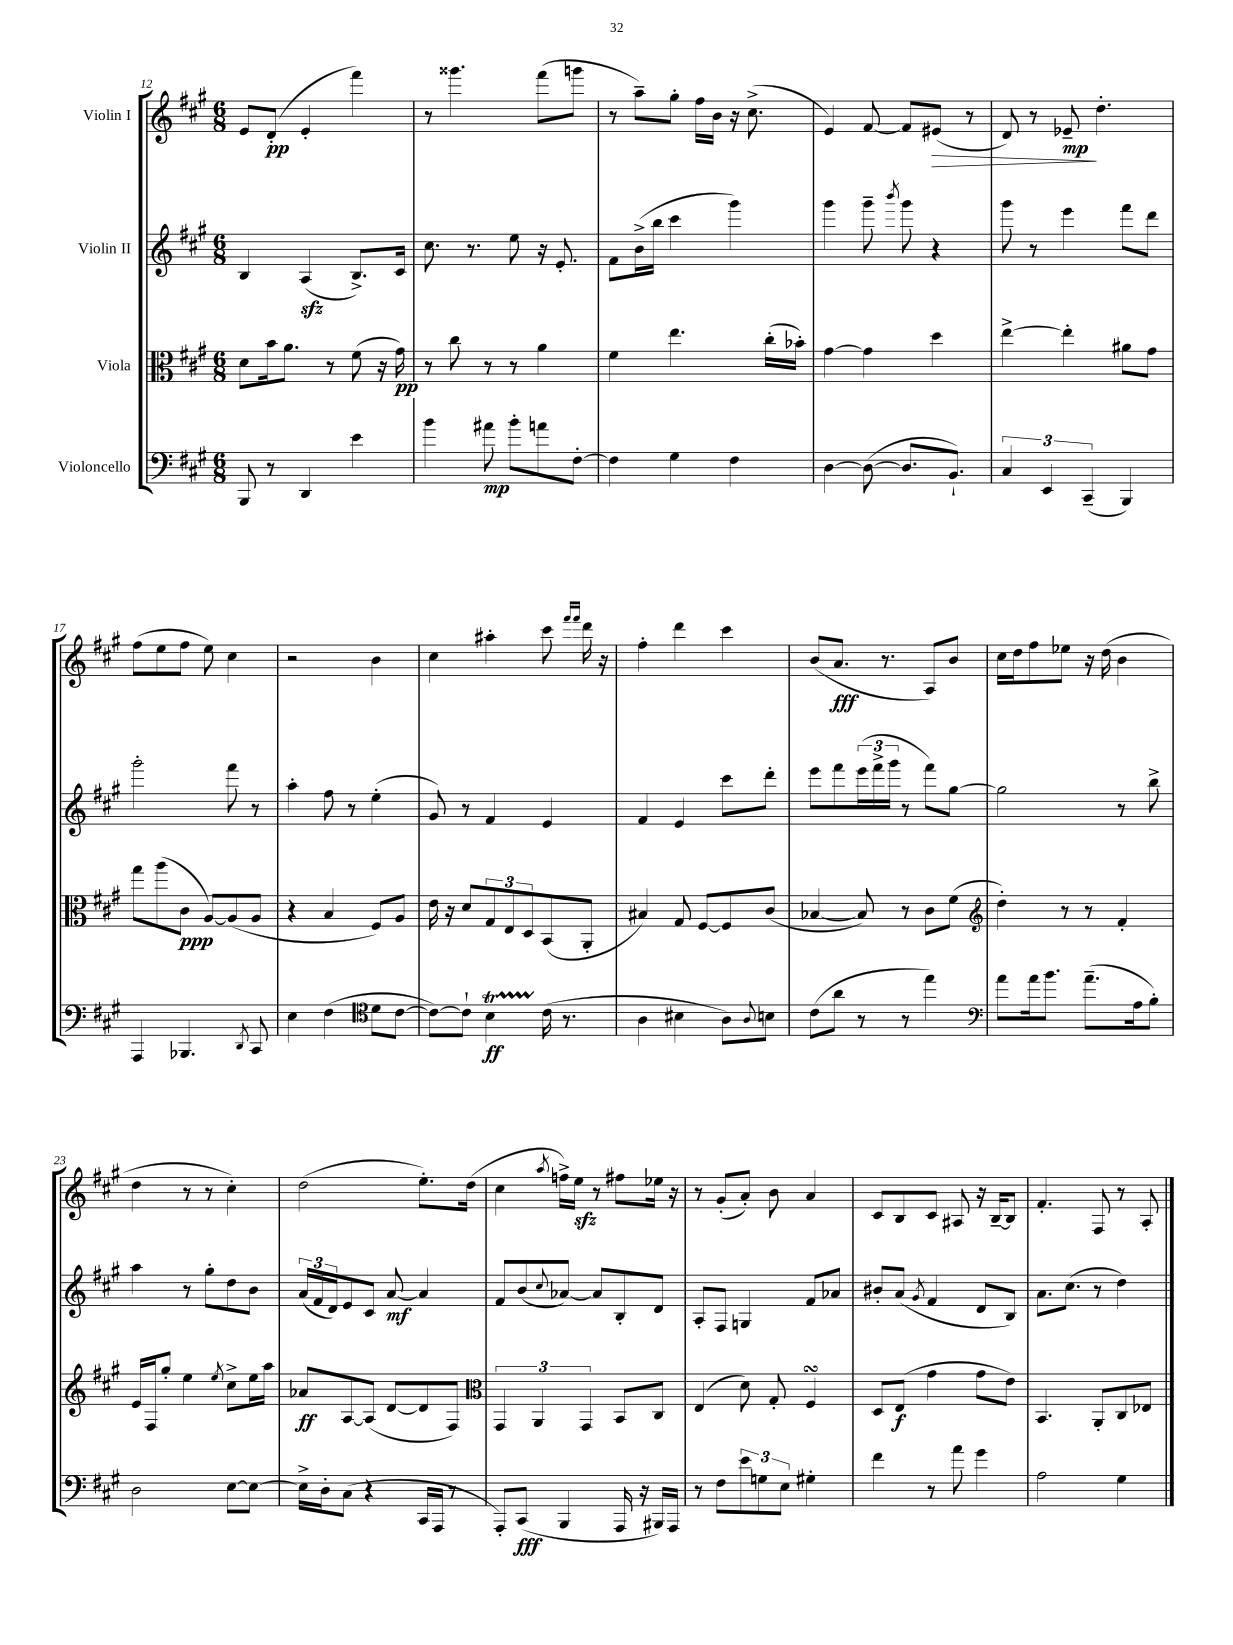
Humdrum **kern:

**kern	**kern	**kern	**kern
*staff4	*staff3	*staff2	*staff1
*clefF4	*clefC3	*clefG2	*clefG2
*k[f#c#g#]	*k[f#c#g#]	*k[f#c#g#]	*k[f#c#g#]
*M6/8	*M6/8	*M6/8	*M6/8
8BBB/	8d\L	4B/	8e/L
8r	16b\k	.	(8d'/J
.	8.a\J	.	.
4DD/	.	(4A/	4e'/
.	8r	.	.
4e\	(8f#\	8.B^/L)	4fff#\)
.	16r	.	.
.	16g#\)	16c#/Jk	.
=	=	=	=
4b\	8r	8.cc#\	8r
.	8cc#\	.	4.ggg##\
.	.	8.r	.
8a#\	8r	.	.
8b'\L	8r	8ee\	.
8a\	4a\	16r	(8fff#\L
.	.	8.e'/	.
[8F#'\J	.	.	8ggg\J
=	=	=	=
4F#\]	4f#\	8f#\L	8r
.	.	(16b^\L	8aa~\L)
.	.	16bb\JJ	.
4G#\	4.ee\	4ccc#\	8gg#'\J
.	.	.	16ff#\LL
.	.	.	16b\JJ
4F#\	.	4ggg#\)	16r
.	.	.	(8.cc#^\
.	(16cc#'\LL	.	.
.	16b-'\JJ)	.	.
=	=	=	=
[4D\	[4g#\	4ggg#\	4e/)
(8D\_	4g#\]	8ggg#~\	[8f#/
.	.	8qbbb/	.
8.D/]L	.	8ggg#\	8f#/]L
.	4dd\	4r	(8e#/J
8.BB`/J)	.	.	.
.	.	.	8r
=	=	=	=
6C#/	[4ee^\	8ggg#\	8d/)
.	.	8r	8r
6EE/	.	.	.
.	4ee'\]	4eee\	8e-~/
(6CC#~/	.	.	.
.	.	.	4.dd'\
4BBB/)	8a#\L	8fff#\L	.
.	8g#\J	8ddd\J	.
=	=	=	=
4AAA/	8gg#\L	2ggg#'\	(8ff#\L
.	(8aa\	.	8ee\
4.BBB-/	8c#\J	.	8ff#\J
.	[8A/L)	.	8ee\)
.	(8A/]	8fff#\	4cc#\
8qDD/	.	.	.
8CC#/	8A/J	8r	.
=	=	=	=
4E\	4r	4aa'\	2r
(4F#\	4B/	8ff#\	.
.	.	8r	.
*clefC4	*	*	*
8d\L	8F#/L)	(4ee'\	4b\
[8c#\J	8A/J	.	.
=	=	=	=
8c#\_L)	16e\	8g#/)	4cc#\
.	16r	.	.
8c#`\]J	8d/L	8r	.
4B\	12G#/	4f#/	4aa#'\
.	12E/	.	.
.	12D/	.	.
(16c#\	(8BB/	4e/	8ccc#\
8.r	.	.	.
.	.	.	16qqfff#/LL
.	.	.	16qqfff#/JJ
.	8AA'/J	.	16ddd\
.	.	.	16r
=	=	=	=
4A\	4B#/)	4f#/	4ff#'\
4B#\	8G#/	4e/	4ddd\
.	[8F#/L	.	.
8A\L)	8F#/]	8ccc#\L	4ccc#\
8qqA/	.	.	.
8B\J	(8c#/J	8ddd'\J	.
=	=	=	=
(8c#\L	[4B-/	8eee\L	(8b/L
8a\J	.	8fff#\	8.a/J
8r	8B-/])	(24eee\L	.
.	.	24fff#^\	.
.	.	.	8.r
.	.	24ggg#\JJ	.
8r	8r	8r	.
4ee\)	8c#\L	8fff#\L)	8A/L)
.	(8f#\J	[8gg#\J	8b/J
=	=	=	=
*clefF4	*clefG2	*	*
8a\L	4dd'\)	2gg#\]	16cc#\LL
.	.	.	16dd\J
16a\k	.	.	8ff#\
8.b\J	.	.	.
.	8r	.	8ee-\J
(8.a~\L	8r	.	16r
.	.	.	(16dd\
.	4f#'/	8r	4b\
16A\k	.	.	.
8B'\J)	.	8bb^\	.
=	=	=	=
2D\	16e/LL	4aa\	4dd\
.	16F#/J	.	.
.	8gg#'/J	.	.
.	4ee\	8r	8r
.	.	8gg#'\L	8r
.	8qee/	.	.
[8E\L	8cc#^\L	8dd\	4cc#'\)
8E\_J	16ee\L	8b\J	.
.	16aa\JJ	.	.
=	=	=	=
16E^\]LL	8a-/L	(24a/LL	(2dd\
.	.	24f#/	.
16D'\J	.	.	.
.	.	24d/J)	.
(8C#\J	[8A/	8e/	.
4r	(8A/]J	8c#/J	.
.	[8d/L	[8a/	.
16CC#/LL	8d/]	4a/]	8.ee'\L)
16AAA/JJ	.	.	.
8r	8F#/J)	.	.
.	.	.	(16dd\Jk
=	=	=	=
*	*clefC3	*	*
8AAA'/L)	6GG#/	8f#/L	4cc#\
(8CC#/J	.	(8b/	.
.	6AA/	.	.
.	.	8qqcc#/	8qaa/
4BBB/	.	[8a-/J)	16ff^\LL)
.	.	.	16ee\JJ
.	6GG#/	.	.
.	.	8a-/]L	8r
16AAA/	8BB/L	8B'/	8ff#\L
16r	.	.	.
16BBB#/LL)	8C#/J	8d/J	16ee-\Jk
16AAA/JJ	.	.	16r
=	=	=	=
8r	(4E/	8A'/L	8r
8F#\L	.	8F#/J	(8g#'/L
12e\	8d\)	4G/	8a'/J)
12G\	.	.	.
.	8G#'/	.	8b\
12E\J	.	.	.
4G#'\	4F#/	8f#/L	4a/
.	.	8a-/J	.
=	=	=	=
4f#\	8D/L	8b#'/L	8c#/L
.	(8E/J	(8a/J	8B/
.	.	8qg#/	.
8r	4g#\	4f#/	8c#/J
8a\	.	.	8A#/
4g#\	8g#\L	8d/L	16r
.	.	.	[16B~/LK
.	8e\J)	8B/J)	8B/]J
=	=	=	=
2A\	4.BB/	8.a\L	4.f#'/
.	.	(8.cc#\J	.
.	8AA'/L	8r	8F#/
4G#\	8C#/	4dd\)	8r
.	8E-/J	.	8A'/
==	==	==	==
*-	*-	*-	*-
